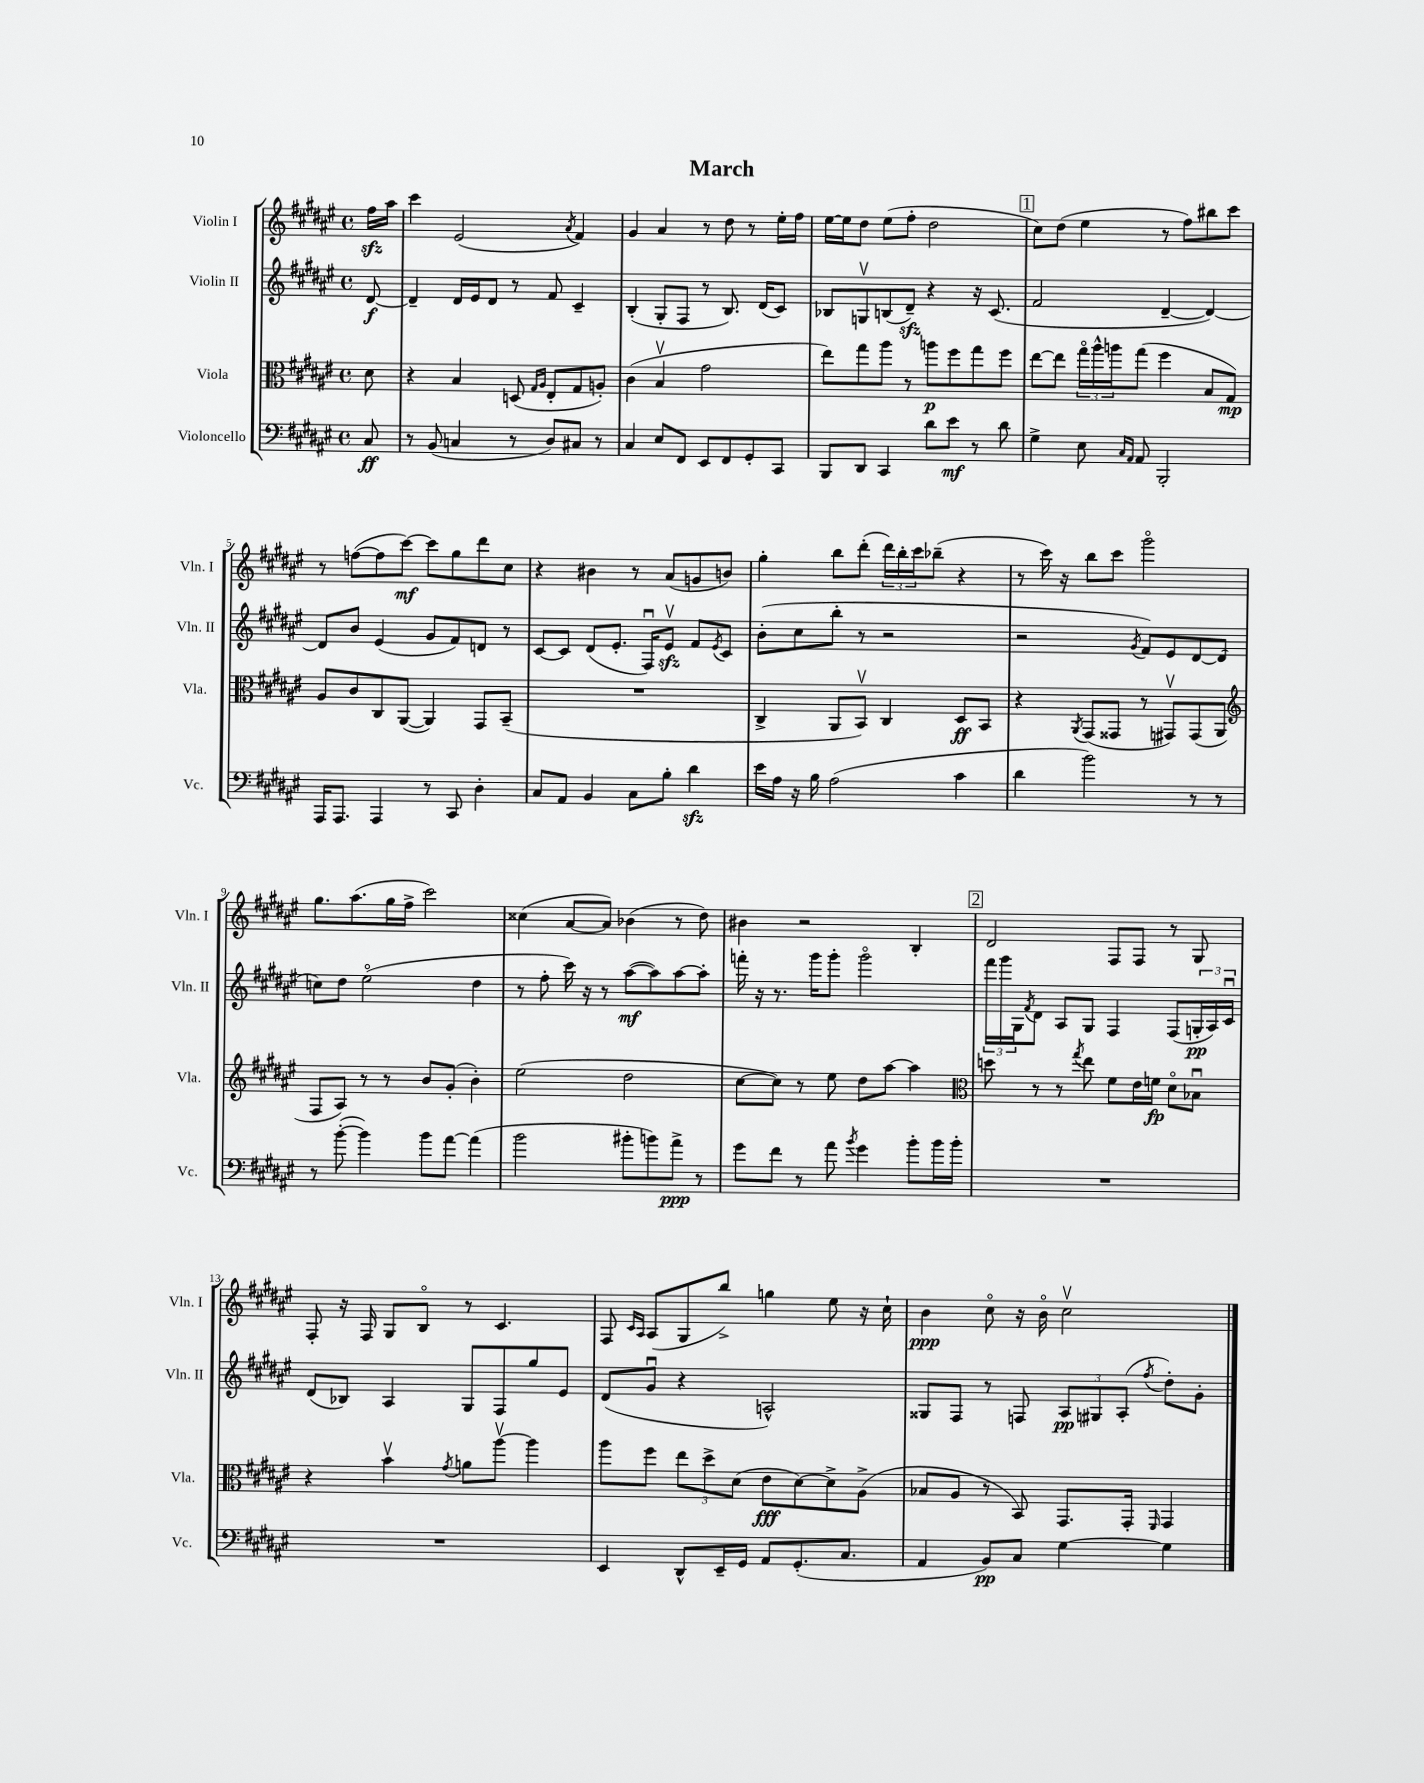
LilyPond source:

\header { title = "March" }
<<
\new StaffGroup <<
\new Staff = "s0" \with { instrumentName = "Violin I" shortInstrumentName = "Vln. I" } {
    \clef treble \key fis \major \defaultTimeSignature \time 4/4 \partial 8
    fis''16\sfz ais''16 |
    cis'''4 eis'2( \acciaccatura { ais'8 } fis'4) |
    gis'4 ais'4 r8 dis''8 r8 eis''16-. fis''16 |
    eis''16~ eis''16 dis''8 eis''8( fis''8-. dis''2 |
    \mark \markup { \box "1" } cis''8) dis''8( eis''4 r8 fis''8) bis''8 cis'''8 |
    r8 f''8~( f''8 cis'''8~\mf) cis'''8 gis''8 dis'''8 cis''8 |
    r4 bis'4 r8 ais'8( g'8 b'8) |
    gis''4-. b''8 dis'''8-.( \tuplet 3/2 { dis'''16) b''16-. cis'''16 } bes''8--( r4 |
    r8 cis'''16) r16 b''8 cis'''8 gis'''2\flageolet |
    gis''8. ais''8.( gis''16 fis''16-> cis'''2) |
    cisis''4( ais'8~ ais'8) bes'4( r8 dis''8) |
    bis'4 r2 b4-. |
    \mark \markup { \box "2" } dis'2 fis8 fis8 r8 gis8 |
    fis8-. r16 fis16 gis8 b8\flageolet r8 cis'4. |
    fis8 \grace { cis'16 ais16 } ais8( gis8 b''8->) g''4 eis''8 r16 cis''16-! |
    b'4\ppp cis''8\flageolet r16 b'16\flageolet cis''2\upbow \bar "|." |
}
\new Staff = "s1" \with { instrumentName = "Violin II" shortInstrumentName = "Vln. II" } {
    \clef treble \key fis \major \defaultTimeSignature \time 4/4 \partial 8
    dis'8~\f |
    dis'4-- dis'16 eis'16 dis'8 r8 fis'8 cis'4-- |
    b4-.( gis8-. fis8 r8 b8.) dis'16( cis'8) |
    bes8 g8\upbow b8( dis'8--\sfz) r4 r16 cis'8.( |
    \mark \markup { \box "1" } fis'2 dis'4~-- dis'4~) |
    dis'8 b'8 eis'4( gis'8 fis'8) d'8 r8 |
    cis'8~ cis'8 dis'8( eis'8.-. fis16\downbow) eis'8\upbow\sfz fis'8 \acciaccatura { eis'8 } cis'8 |
    b'8-.( cis''8 b''8-. r8 r2 |
    r2 \acciaccatura { gis'8 } fis'8) eis'8 dis'8~ dis'8( |
    c''8) dis''8 eis''2\flageolet( dis''4 |
    r8 fis''8-. cis'''16) r16 r8 ais''8~\mf( ais''8) ais''8~ ais''8-. |
    f'''16-. r16 r8. gis'''16 gis'''8-. gis'''2\flageolet |
    \mark \markup { \box "2" } \tuplet 3/2 { fis'''16 gis'''16 gis16 } \acciaccatura { fis'8 } dis'8 ais8 gis8 fis4 fis8( \tuplet 3/2 { g16-.\pp ais16) cis'16\downbow } |
    dis'8( bes8) ais4 gis8 fis8 gis''8 eis'8 |
    dis'8( gis'8\downbow r4 a2-^) |
    gisis8 fis8 r8 f8 \tuplet 3/2 { ais8\pp gis8 ais8-.( } \acciaccatura { fis''8 } dis''8-.) gis'8-. \bar "|." |
}
\new Staff = "s2" \with { instrumentName = "Viola" shortInstrumentName = "Vla." } {
    \clef alto \key fis \major \defaultTimeSignature \time 4/4 \partial 8
    dis'8 |
    r4 b4 d8( \grace { gis16 ais16 } eis8-. gis8 a8-.) |
    cis'4( b4\upbow gis'2 |
    eis''8) gis''8 ais''8 r8 a''8\p fis''8 gis''8 fis''8 |
    \mark \markup { \box "1" } eis''8~ eis''8 \tuplet 3/2 { gis''16\flageolet ais''16-^ a''16 } gis''8( fis''4 b8 gis8\mp) |
    ais8 cis'8 cis8 ais,8~( ais,4) gis,8 b,8--( |
    R1 |
    cis4-> ais,8 b,8\upbow) cis4 dis8\ff b,8 |
    r4 \acciaccatura { ais,8 } gis,8( gisis,8 r8 gis,8\upbow) gis,8( ais,8 |
    \clef treble fis8 ais8) r8 r8 b'8 gis'8-.( b'4-.) |
    eis''2( dis''2 |
    cis''8~ cis''8) r8 eis''8 dis''8 ais''8~ ais''4 |
    \mark \markup { \box "2" } \clef alto d''8 r8 r8 \acciaccatura { gis''8 } eis''8 fis'8 eis'16 f'16\fp dis'8\flageolet bes8\downbow |
    r4 b'4\upbow \acciaccatura { gis'8 } a'8 ais''8~\upbow ais''4 |
    ais''8 fis''8 \tuplet 3/2 { eis''8 dis''8-> dis'8( } eis'8\fff dis'8~) dis'8-> ais8->( |
    bes8 ais8 r8 b,8) gis,8. gis,16-. \grace { fis,16 } gis,4 \bar "|." |
}
\new Staff = "s3" \with { instrumentName = "Violoncello" shortInstrumentName = "Vc." } {
    \clef bass \key fis \major \defaultTimeSignature \time 4/4 \partial 8
    cis8\ff |
    r8 b,8( c4 r8 dis8) cis8 r8 |
    cis4 eis8 fis,8 eis,8 fis,8 gis,8-. cis,8 |
    b,,8 dis,8 cis,4 dis'8 eis'8\mf r8 dis'8 |
    \mark \markup { \box "1" } gis4-> eis8 \grace { cis16 ais,16 } ais,8 b,,2-. |
    ais,,16 ais,,8. ais,,4 r8 cis,8 dis4-. |
    cis8 ais,8 b,4 cis8 b8-. dis'4\sfz |
    eis'16 ais16 r16 b16 ais2( cis'4 |
    dis'4 b'2) r8 r8 |
    r8 b'8~-.( b'4) b'8 ais'8~ ais'4( |
    b'2 bis'8-. b'8) ais'8->\ppp r8 |
    gis'8 fis'8 r8 ais'8 \acciaccatura { b'8 } gis'4 b'8-. b'16 b'16-. |
    \mark \markup { \box "2" } R1 |
    R1 |
    eis,4 dis,8-^ eis,16-- gis,16 ais,8 gis,8.-.( cis8. |
    ais,4 b,8\pp) cis8 gis4~ gis4 \bar "|." |
}
>>
>>
